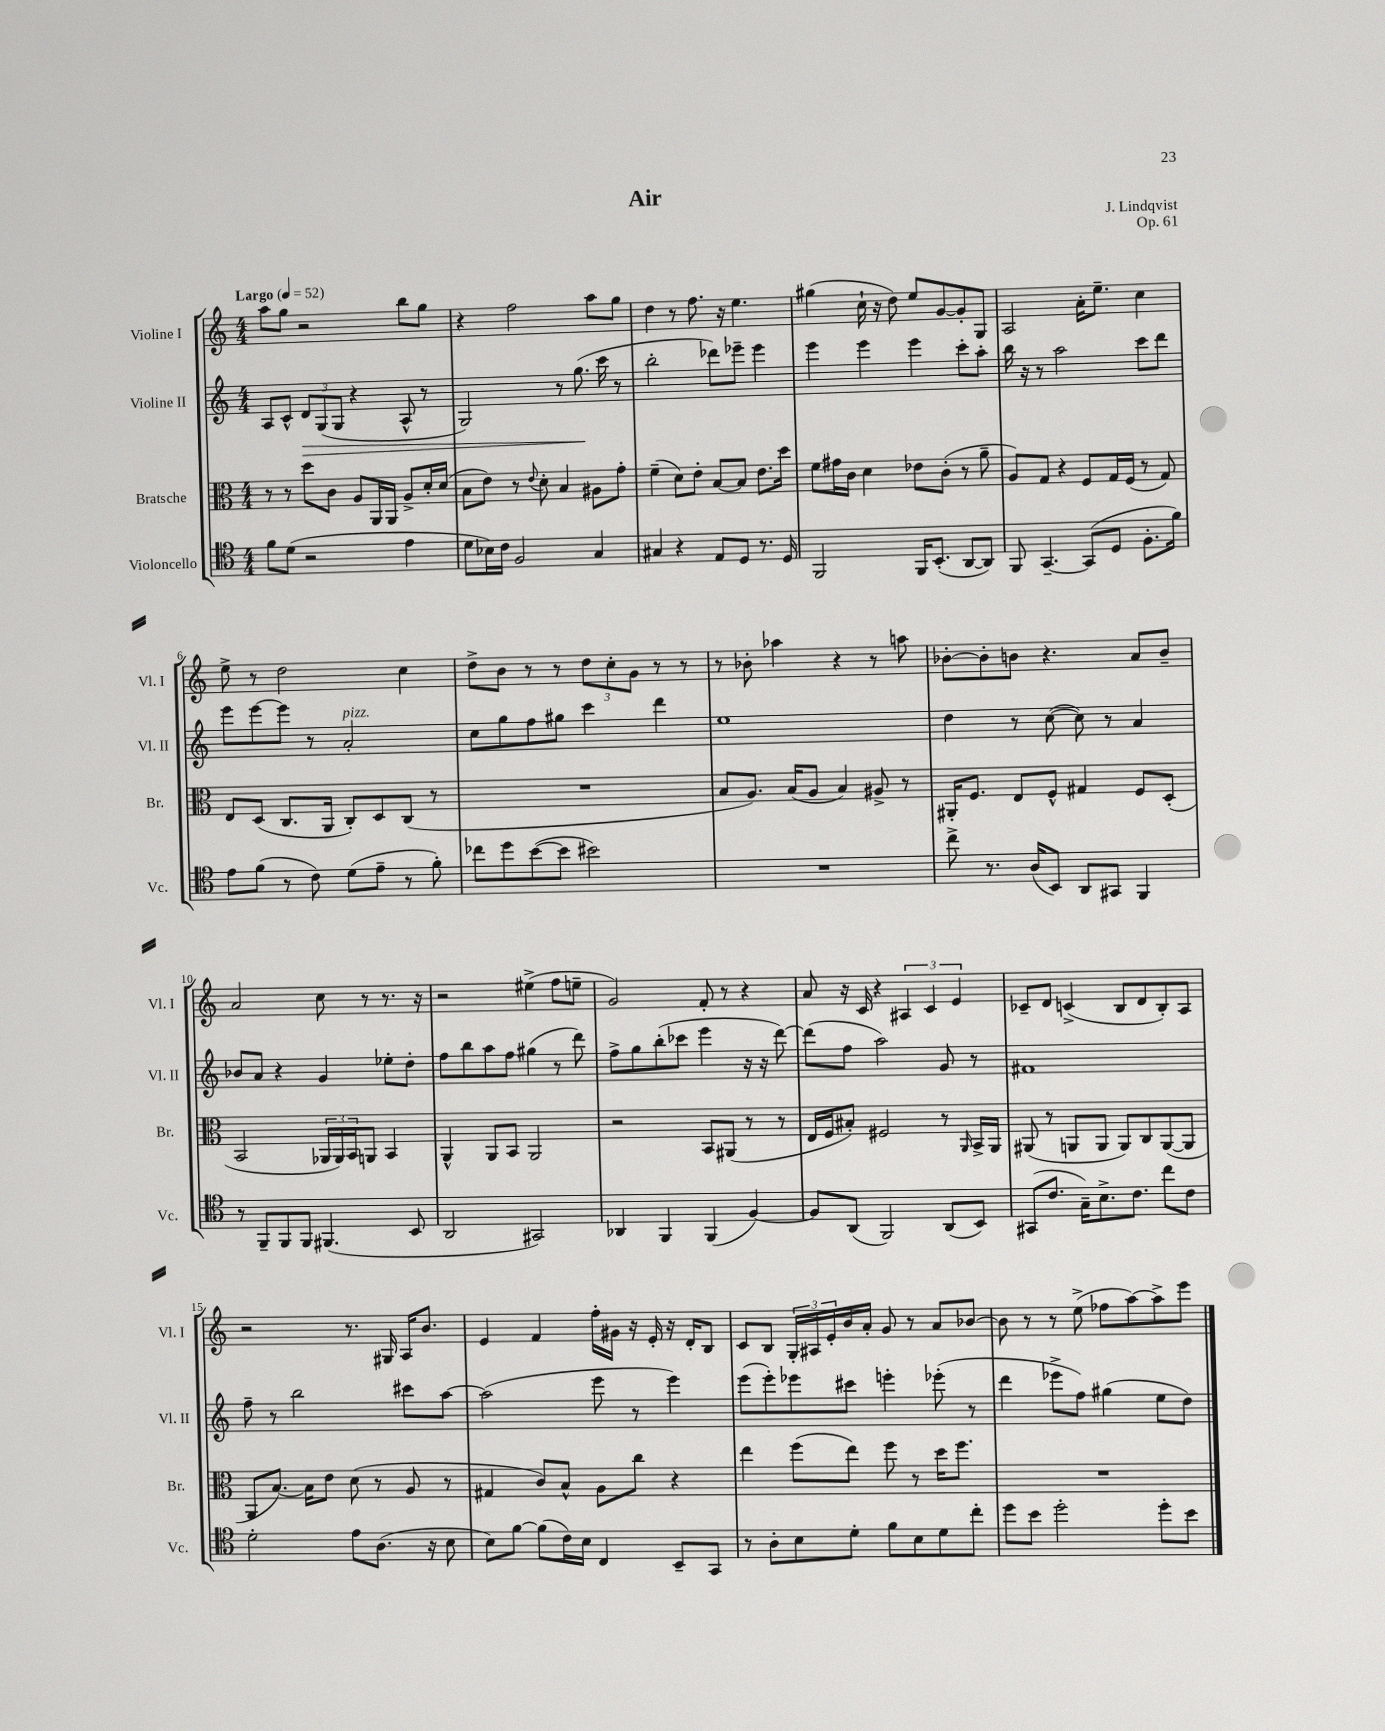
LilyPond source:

\header { title = "Air" composer = "J. Lindqvist" opus = "Op. 61" }
<<
\new StaffGroup <<
\new Staff = "s0" \with { instrumentName = "Violine I" shortInstrumentName = "Vl. I" } {
    \clef treble \key c \major \numericTimeSignature \time 4/4 \tempo "Largo" 4 = 52
    a''8 g''8 r2 b''8 g''8 |
    r4 f''2 a''8 g''8 |
    d''4 r8 f''8. r16 e''4. |
    gis''4( c''16-! r16 d''8) e''8 g'8~ g'8-. g8 |
    a2 a'16-. e''8.-- c''4 |
    e''8-> r8 d''2 c''4 |
    d''8-> b'8 r8 r8 \tuplet 3/2 { d''8 c''8-. g'8 } r8 r8 |
    r8 bes'8-. aes''4 r4 r8 a''8 |
    bes'8~-. bes'8-. b'8 r4. a'8 b'8-- |
    a'2 c''8 r8 r8. r16 |
    r2 eis''4->( f''8 e''8-- |
    g'2) f'8-. r8 r4 |
    a'8 r16 c'16 r4 \tuplet 3/2 { ais4 c'4 e'4 } |
    ces'8-- d'8 c'4->( b8 d'8 b8-.) a8 |
    r2 r8. gis16 a16 b'8. |
    e'4 f'4 f''16-. gis'16 r16 e'16-. r16 d'16-. b8 |
    c'8 b8 \tuplet 3/2 { g16-. ais16 e'16-. } b'16 a'16-. g'8 r8 a'8 bes'8~ |
    bes'8 r8 r8 e''8->( fes''8 a''8~) a''8-> e'''8 \bar "|." |
}
\new Staff = "s1" \with { instrumentName = "Violine II" shortInstrumentName = "Vl. II" } {
    \clef treble \key c \major \numericTimeSignature \time 4/4
    a8 c'8-^ \tuplet 3/2 { d'8\> g8( g8 } r4 a8-^ r8 |
    g2) r8 g''8.\!( c'''16 r8 |
    b''2-. des'''8) ees'''8-- ees'''4 |
    e'''4 e'''4 e'''4 c'''8-. a''8-. |
    b''16 r16 r8 a''2 c'''8 d'''8 |
    e'''8 e'''8~ e'''8 r8 a'2-.^\markup { \italic "pizz." } |
    c''8 g''8 f''8 gis''8 c'''4 d'''4 |
    e''1 |
    d''4 r8 c''8~( c''8) r8 a'4 |
    bes'8 a'8 r4 g'4 ees''8-. d''8-. |
    f''8 b''8 a''8 f''8 gis''4( r8 d'''8) |
    f''8-> g''8 b''8-.( ces'''8 e'''4 r16 r16 d'''8~) |
    d'''8( f''8 a''2) g'8 r8 |
    fis'1 |
    f''8-- r8 b''2 cis'''8 a''8~ |
    a''2( e'''8 r8 e'''4) |
    e'''8( e'''8-.) ees'''8 cis'''8 e'''4-. ees'''8-.( r8 |
    d'''4 ees'''8-> f''8) gis''4( e''8 d''8) \bar "|." |
}
\new Staff = "s2" \with { instrumentName = "Bratsche" shortInstrumentName = "Br." } {
    \clef alto \key c \major \numericTimeSignature \time 4/4
    r8 r8 d''8 c'8 a8 a,16 a,16 a8-> d'16-. d'16( |
    b8 e'8) r8 \appoggiatura { e'8 } d'8-. b4 ais8 g'8-. |
    f'4--( d'8) e'8-. b8~ b8 e'8. d''16 |
    f'8 gis'16 c'16 d'4 ees'8 c'8-.( r8 a'8-- |
    a8) g8 r4 f8 g16 f16( r8 g8) |
    e8 d8( c8. a,16 c8-.) d8 c8( r8 |
    R1 |
    b8 a8.) b16( a8 b4) ais8-> r8 |
    ais,16-. f8. e8 f8-^ gis4 f8 d8-.( |
    b,2 \tuplet 3/2 { aes,16 aes,16) b,16 } a,8 b,4 |
    a,4-^ a,8 b,8 a,2 |
    r2 b,8 ais,8( r8 r8 |
    e16 f16 bis8-.) fis2 r8 \grace { a,16 } b,16-> a,16 |
    ais,8( r8 a,8 a,8 a,8) c8 a,8~( a,8 |
    a,8 b8.~) b16 e'8 d'8( r8 a8 r8 |
    gis4 c'8) b8-^ a8 c''8 r4 |
    e''4 f''8( e''8) f''8 r8 d''16 f''8. |
    R1 \bar "|." |
}
\new Staff = "s3" \with { instrumentName = "Violoncello" shortInstrumentName = "Vc." } {
    \clef tenor \key c \major \numericTimeSignature \time 4/4
    f'8 d'8( r2 e'4 |
    d'8 bes16) c'16 f2 g4 |
    gis4 r4 e8 d8 r8. d16 |
    f,2 f,16 b,8.-.( a,8~ a,8) |
    f,8 g,4.~-- g,8( d8 f8.-. f'16) |
    e'8 f'8( r8 c'8) d'8( e'8-- r8 f'8-.) |
    ces''8 d''8 b'8~( b'8 bis'2) |
    R1 |
    c''8-> r8. a16( b,8) a,8 gis,8 f,4 |
    r8 f,8-- f,8 f,8 fis,4.( b,8 |
    a,2 gis,2) |
    aes,4 f,4 f,4( f4~) |
    f8 a,8( f,2) a,8( b,8) |
    gis,8( c'8. g16--) b8.-> c'8. c''8 c'8 |
    d'2-. e'8 a8.( r16 b8 |
    b8) f'8~ f'8( c'16) b16 c4 b,8-- g,8 |
    r8 a8-. b8 d'8-. f'8 b8 d'8 c''8-. |
    d''8 b'8 d''2-. d''8-. b'8 \bar "|." |
}
>>
>>
